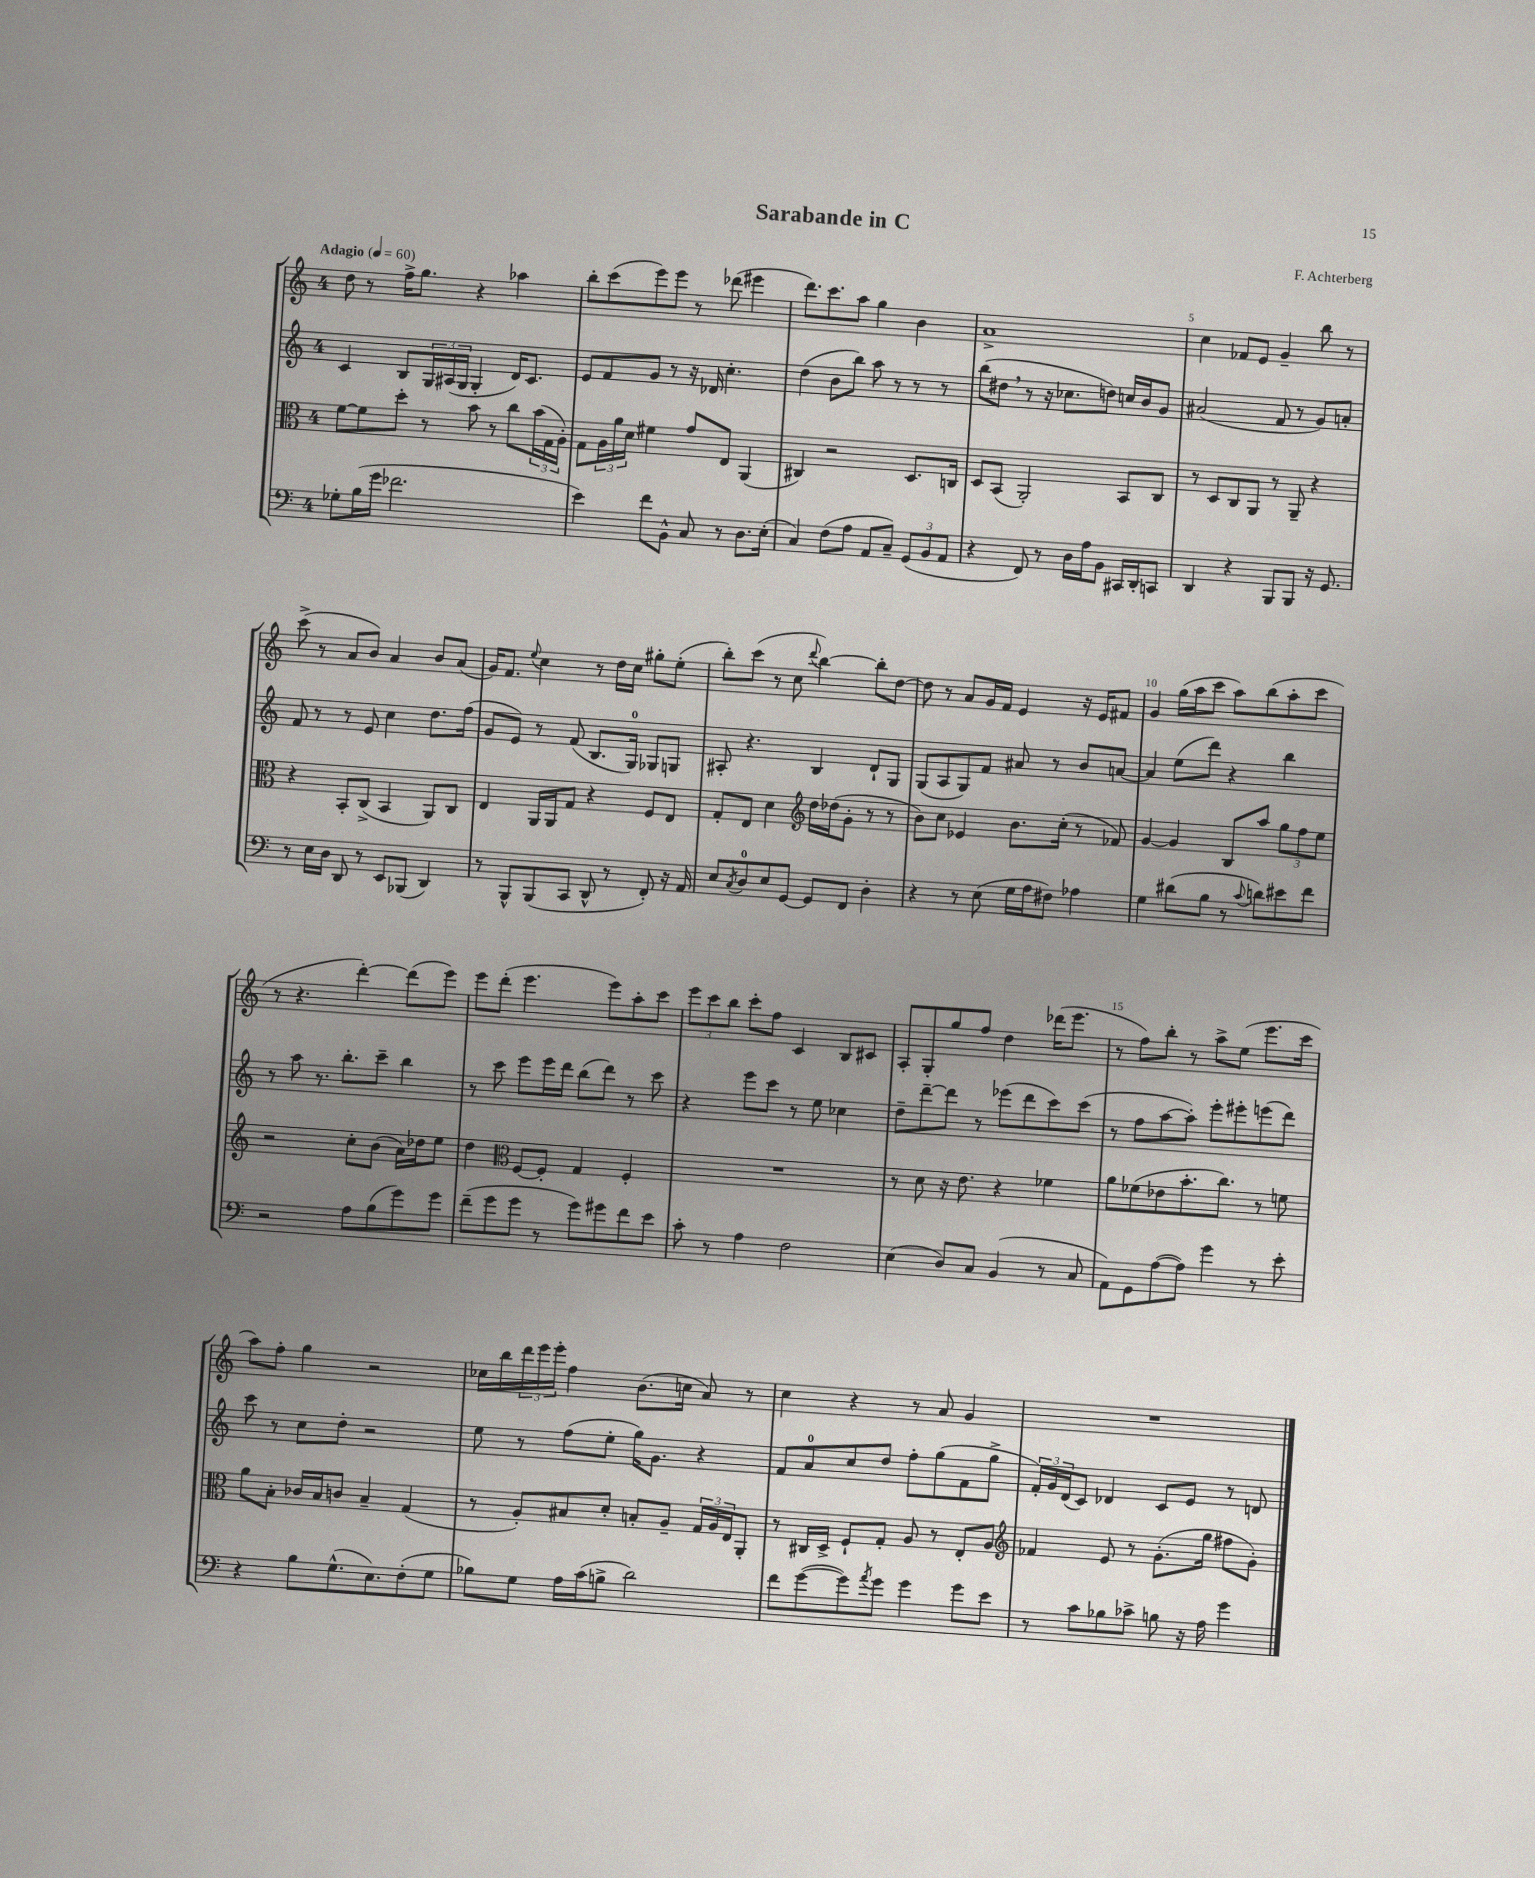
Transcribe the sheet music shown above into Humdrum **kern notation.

**kern	**kern	**kern	**kern
*staff4	*staff3	*staff2	*staff1
*clefF4	*clefC3	*clefG2	*clefG2
*k[]	*k[]	*k[]	*k[]
*M4/4	*M4/4	*M4/4	*M4/4
*MM60	*MM60	*MM60	*MM60
8G-'	[8f	4c	8dd
(16B	8f]	.	8r
16g	.	.	.
2.f-	8dd'	8B	16ff^
.	.	.	8.gg
.	8r	24G	.
.	.	(24A#	.
.	.	24G	.
.	8b	4G'	4r
.	8r	.	.
.	8cc	16d)	4aa-
.	.	8.c	.
.	(24b	.	.
.	24G	.	.
.	24A')	.	.
=	=	=	=
4e)	8G	8e	8bb'
.	24A	8f	(8ccc
.	24a	.	.
.	24d	.	.
8f	4f#	8g	8eee)
8BB^^	.	8r	8eee
8C	8g	16r	8r
.	.	16d-	.
8r	8E	4.cc'	(8ddd-
8.D	(4AA	.	4eee#
(16E'	.	.	.
=	=	=	=
4C)	4C#)	(4dd	8.ddd)
.	.	.	8.ccc
(8F	2r	8b	.
8A	.	8bb)	8aa
8AA	.	8aa	4gg
8C~)	.	8r	.
(12GG	8.D	8r	4b
12BB	.	.	.
.	.	8r	.
12AA	.	.	.
.	16C	.	.
=	=	=	=
4r	8D	(8bb	1a^
.	(8BB	8dd#	.
8FF)	2AA')	8r	.
8r	.	16r	.
.	.	8.cc-	.
16D	.	.	.
16A	.	.	.
8BB	.	8dd)	.
16CC#	8BB	16cc	.
16DD'	.	16b	.
8CC	8C	8g	.
=	=	=	=
4DD	8r	(2a#	4cc
.	8D	.	.
4r	8C	.	8f-
.	8AA	.	8e
8BBB	8r	8f	4g~
8BBB	8AA~	8r	.
16r	4r	8g)	8bb
8.GG	.	.	.
.	.	8a'	8r
=	=	=	=
8r	4r	8f	(8ccc^
16E	.	8r	8r
16D	.	.	.
8DD	8BB'	8r	8a
8r	(8C^	8e	8b)
8EE	4BB	4cc	4a
(8BBB-	.	.	.
4DD)	8AA)	8.dd	8b
.	8C	.	(8a
.	.	(16ff	.
=	=	=	=
8r	4E	8g	16g)
.	.	.	8.f
8BBB^^	.	8e)	.
.	.	.	8qqee
(8BBB	16AA	8r	4cc
.	16AA	.	.
8CC	8G	(8f	.
8DD^^	4r	8.B	8r
8r	.	.	16dd
.	.	16G)	16cc
8FF')	8F	8G-	8gg#'
16r	8E	8G	(8ee'
16AA	.	.	.
=	=	=	=
8E	8G'	8A#'	8bb')
8qC	.	.	.
8D	8E	4.r	(8ccc
8E	4d	.	8r
[8GG	.	.	8cc
*	*clefG2	*	*
.	.	.	8qqddd
8GG]	16dd	4B	[4bb)
.	(16dd-	.	.
8FF	8g'	.	.
4D'	8r	8d`	8bb']
.	8r	8G	[8dd
=	=	=	=
4r	8b)	(8G	8dd]
.	8cc	8A	8r
8r	4e-	8G)	8a
(8E	.	8f	16g
.	.	.	16f
16G	8.b	8a#	4e
16A	.	.	.
8F#)	.	8r	.
.	(16cc'	.	.
4A-	8r	8b	16r
.	.	.	16e
.	8f-)	[8a	8f#
=	=	=	=
4G	[4g	4a]	4g
(8d#	4g]	(8ee	(16gg
.	.	.	16aa
8B	.	8ddd)	8ccc
8r	8B	4r	8aa)
8qqc	.	.	.
8d)	8aa	.	(8bb
8e#	12gg	4bb	8aa'
.	12ff	.	.
8f	.	.	8ccc
.	12ee	.	.
=	=	=	=
2r	2r	8r	8r
.	.	8aa	4.r
.	.	8.r	.
.	.	8.bb'	.
8A	8cc'	.	[4ddd')
(8B	(8b	8ccc~	.
8g)	16a)	4bb	(8ddd]
.	16dd-	.	.
8g	8ee	.	8eee)
=	=	=	=
(8f~	4dd	8r	8eee
8g	.	8ccc	(8ddd'
*	*clefC3	*	*
8g	[8F	8eee	4.eee
8r	8F']	16eee	.
.	.	16ddd	.
8g)	4G	(8bb	.
8g#	.	8ddd)	8eee)
8f	4F'	8r	8aa'
8e	.	8ccc	8ccc
=	=	=	=
8c'	1r	4r	12eee
.	.	.	12ccc
8r	.	.	.
.	.	.	12bb
4A	.	8eee	8ccc'
.	.	8ccc	8ff
2F	.	8r	4c
.	.	8ee	.
.	.	4cc-	8B
.	.	.	8c#
=	=	=	=
(4E	8r	8dd~	8A'
.	8d	[8ddd~	8G'
8D)	16r	8ddd]	8gg
.	8.e	.	.
8C	.	8r	8ff
(4BB	4r	(8eee-	4dd
.	.	8ddd	.
8r	4f-	8ccc)	(16ddd-
.	.	.	8.eee
8C	.	(8ccc	.
=	=	=	=
8AA)	8a	8r	8r
8GG	(8f-	8ff	8ff)
([8A	8e-	[8aa	8bb'
8A])	8.b'	8aa'])	8r
4g	.	8eee'	8aa^
.	8.cc)	.	.
.	.	8eee#'	(8ee
8r	8r	(8eee	8.eee
8e'	8f	8ddd)	.
.	.	.	16ccc
=	=	=	=
4r	8a	8ccc	8aa)
.	8B'	8r	8ff'
8B	16c-	8cc	4gg
.	16B	.	.
(8.G^^	8c	8dd'	.
.	4B~	2r	2r
8.E)	.	.	.
(8F'	(4G	.	.
8G	.	.	.
=	=	=	=
8B-)	8r	8ee	16cc-
.	.	.	16bb
8G	8A')	8r	24ddd
.	.	.	24eee
.	.	.	24eee'
16A	8B#	(8ff	4ff
(16c	.	.	.
8B^	8d'	8ee'	.
2d)	8B'	16gg)	(8.b
.	.	8.g	.
.	8A~	.	.
.	.	.	16cc
.	24G	4r	8a)
.	24A	.	.
.	24E	.	.
.	8AA'	.	8r
=	=	=	=
8f	8r	8f	4cc
([8g	16C#	8a	.
.	16D^	.	.
8g])	8F`	8cc	4r
8qa	.	.	.
8g	8G'	8dd	.
4g	8A	8ff'	8r
.	8r	(8gg	8a
8g	8E'	8f	4g
8e	8A	8gg^	.
=	=	=	=
*	*clefG2	*	*
8r	4f-	24f')	1r
.	.	24g	.
.	.	(24d	.
8c	.	8c)	.
8B-	8e	4d-	.
8c-^	8r	.	.
8B	(8.g'	8c	.
16r	.	8e	.
16A	16gg	.	.
4g	8ff#	8r	.
.	8g')	8d	.
==	==	==	==
*-	*-	*-	*-
